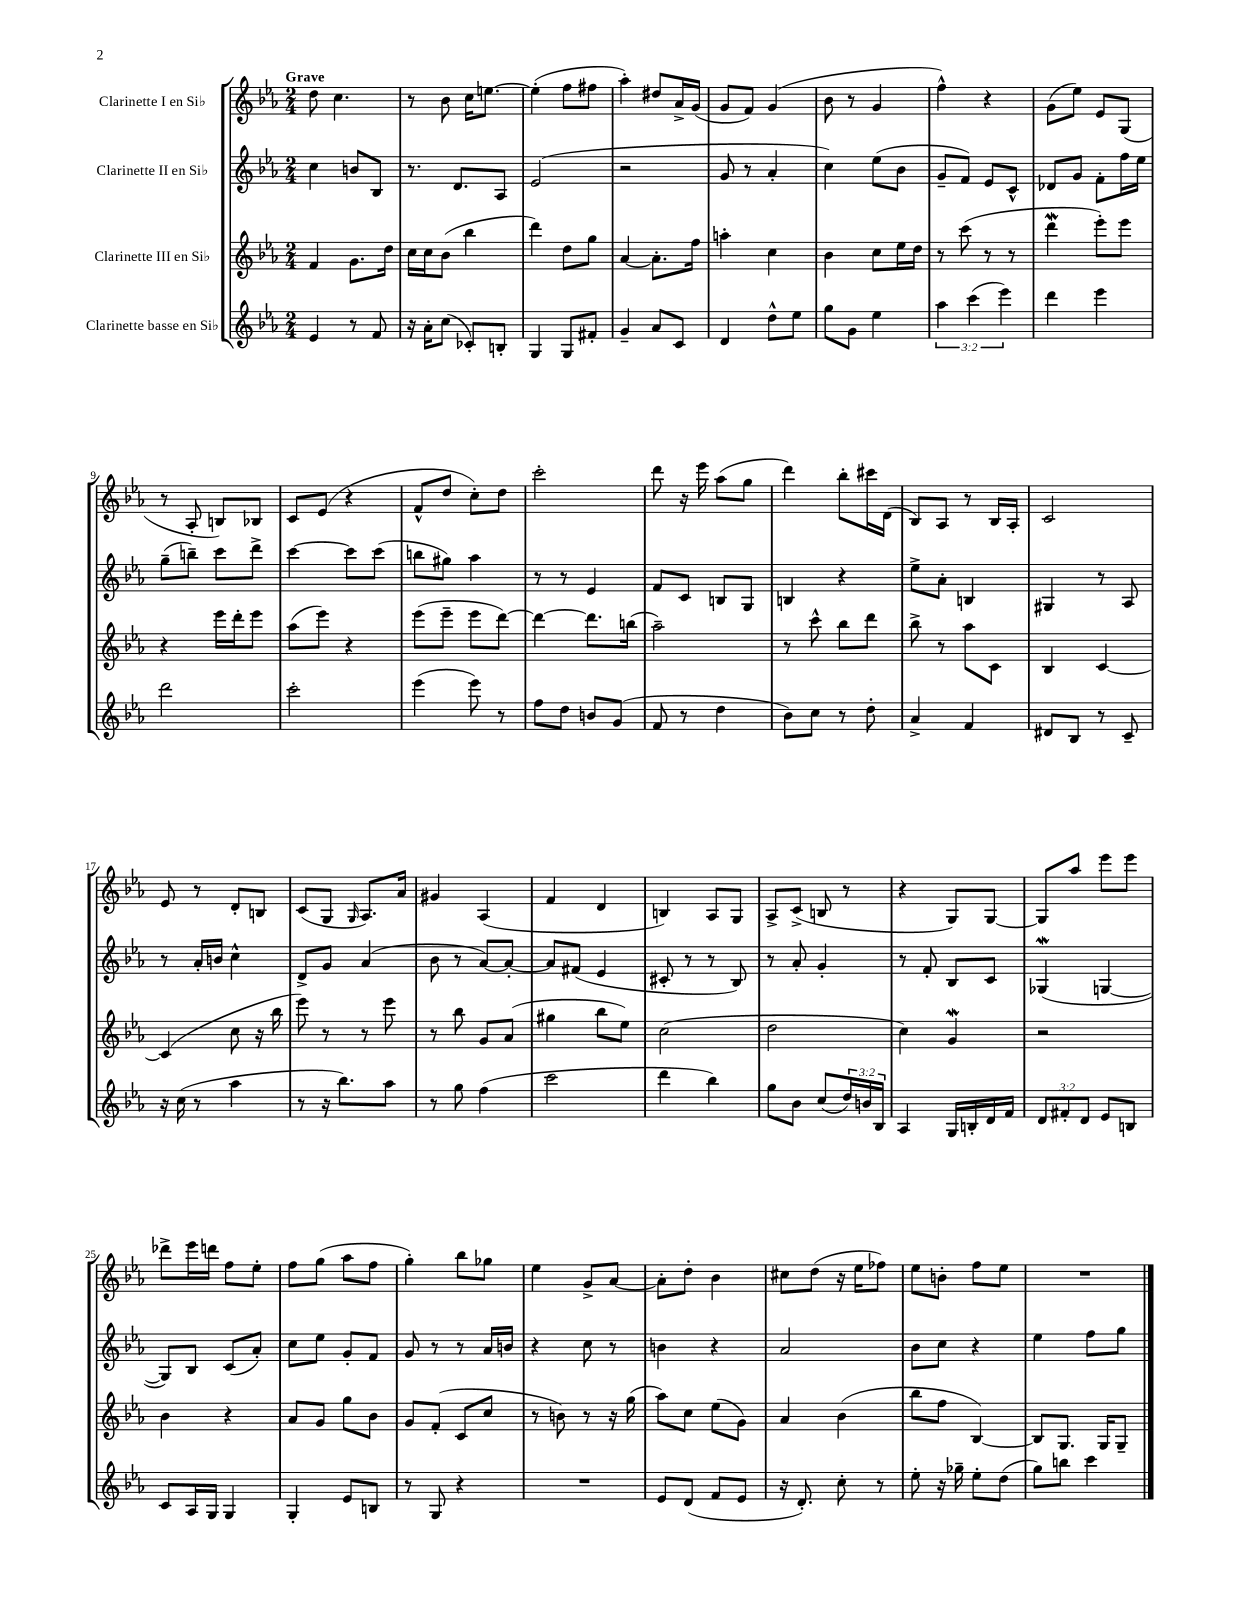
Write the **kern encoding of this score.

**kern	**kern	**kern	**kern
*staff4	*staff3	*staff2	*staff1
*clefG2	*clefG2	*clefG2	*clefG2
*k[b-e-a-]	*k[b-e-a-]	*k[b-e-a-]	*k[b-e-a-]
*M2/4	*M2/4	*M2/4	*M2/4
4e-/	4f/	4cc\	8dd\
.	.	.	4.cc\
8r	8.g\L	8b/L	.
8f/	.	8B-/J	.
.	16dd\Jk	.	.
=	=	=	=
16r	16cc\LL	8.r	8r
16a-'\LK	16cc\J	.	.
(8cc\J	(8b-\J	.	8b-\
.	.	8.d/L	.
8c-'/L)	4bb-\	.	16cc\LK
.	.	.	[8.ee\J
8B'/J	.	8A-/J	.
=	=	=	=
4G/	4ddd\)	(2e-/	(4ee'\]
8G/L	8dd\L	.	8ff\L
8f#'/J	8gg\J	.	8ff#\J
=	=	=	=
4g~/	[4a-/	2r	4aa-'\)
8a-/L	8.a-'\]L	.	8dd#/L
8c/J	.	.	16a-^/L
.	16ff\Jk	.	(16g/JJ
=	=	=	=
4d/	4aa'\	8g/	8g/L
.	.	8r	8f/J)
8dd^^\L	4cc\	4a-'/	(4g/
8ee-\J	.	.	.
=	=	=	=
8gg\L	4b-\	4cc\)	8b-\
8g\J	.	.	8r
4ee-\	8cc\L	(8ee-\L	4g/
.	16ee-\L	8b-\J	.
.	16dd\JJ	.	.
=	=	=	=
6aa-\	8r	8g~/L	4ff^^\)
.	(8ccc\	8f/J)	.
(6ccc\	.	.	.
.	8r	8e-/L	4r
6eee-\)	.	.	.
.	8r	8c^^/J	.
=	=	=	=
4ddd\	4ddd\	8d-/L	(8g\L
.	.	8g/J	8ee-\J)
4eee-\	8eee-'\L)	8f'\L	8e-/L
.	8eee-\J	16ff\L	(8G/J
.	.	16ee-\JJ	.
=	=	=	=
2ddd\	4r	(8gg~\L	8r
.	.	8bb~\J)	8A-'/
.	16eee-\LL	8ccc\L	8B/L)
.	16ddd'\J	.	.
.	8eee-\J	8ddd^\J	8B-/J
=	=	=	=
2ccc'\	(8aa-\L	[4ccc\	8c/L
.	8eee-\J)	.	(8e-/J
.	4r	8ccc\]L	4r
.	.	(8ccc\J	.
=	=	=	=
(4eee-\	(8eee-\L	8bb\L	8f^^/L
.	8eee-~\J	8gg#\J)	8dd/J
8eee-\)	8eee-\L	4aa-\	8cc'\L)
8r	[8ddd\J)	.	8dd\J
=	=	=	=
8ff\L	4ddd\_	8r	2ccc'\
8dd\J	.	8r	.
8b/L	8.ddd\]L	4e-/	.
(8g/J	.	.	.
.	(16bb\Jk	.	.
=	=	=	=
8f/	2aa-~\)	8f/L	8ddd\
8r	.	8c/J	16r
.	.	.	16eee-\
4dd\	.	8B/L	(8aa-\L
.	.	8G/J	8gg\J
=	=	=	=
8b-\L)	8r	4B/	4ddd\)
8cc\J	8ccc^^\	.	.
8r	8bb-\L	4r	8bb-'\L
8dd'\	8ddd\J	.	16ccc#\L
.	.	.	(16d\JJ
=	=	=	=
4a-^/	8bb-^\	8ee-^\L	8B-/L)
.	8r	8a-'\J	8A-/J
4f/	8aa-\L	4B/	8r
.	8c\J	.	16B-/LL
.	.	.	16A-'/JJ
=	=	=	=
8d#/L	4B-/	4G#/	2c/
8B-/J	.	.	.
8r	[4c/	8r	.
8c~/	.	8A-/	.
=	=	=	=
16r	(4c/]	8r	8e-/
(16cc\	.	.	.
8r	.	16a-'/LL	8r
.	.	16b/JJ	.
4aa-\	8cc\	4cc^^\	8d'/L
.	16r	.	8B/J
.	16bb-\	.	.
=	=	=	=
8r	8eee-\)	8d^/L	(8c/L
16r	8r	8g/J	8G/J
8.bb-\L)	.	.	.
.	.	.	16qqG/
.	8r	(4a-/	8.A-/L)
8aa-\J	8eee-\	.	.
.	.	.	16a-/Jk
=	=	=	=
8r	8r	8b-\	4g#/
8gg\	8bb-\	8r	.
(4ff\	8g/L	[8a-/L)	(4A-/
.	(8a-/J	8a-'/_J	.
=	=	=	=
2ccc\	4gg#\	8a-/]L	4f/
.	.	(8f#/J	.
.	8bb-\L	4e-/	4d/
.	8ee-\J)	.	.
=	=	=	=
4ddd\	(2cc\	8c#'/	4B/)
.	.	8r	.
4bb-\)	.	8r	8A-/L
.	.	8B-/)	8G/J
=	=	=	=
8gg\L	2dd\	8r	8A-^/L
8b-\J	.	8a-'/	(8c^/J
(8cc/L	.	4g'/	8B/
24dd/L)	.	.	8r
24b/	.	.	.
24B-/JJ	.	.	.
=	=	=	=
4A-/	4cc\)	8r	4r
.	.	8f'/	.
16G/LL	4g/	8B-/L	8G/L)
16B'/	.	.	.
16d/	.	8c/J	[8G/J
16f/JJ	.	.	.
=	=	=	=
12d/L	2r	(4G-/	8G/]L
12f#'/	.	.	.
.	.	.	8aa-/J
12d/J	.	.	.
8e-/L	.	[4G/	8eee-\L
8B/J	.	.	8eee-\J
=	=	=	=
8c/L	4b-\	8G/]L)	8ddd-^\L
16A-/L	.	8B-/J	16eee-\L
16G/JJ	.	.	16ddd\JJ
4G/	4r	(8c/L	8ff\L
.	.	8a-'/J)	8ee-'\J
=	=	=	=
4G'/	8a-/L	8cc\L	8ff\L
.	8g/J	8ee-\J	(8gg\J
8e-/L	8gg\L	8g'/L	8aa-\L
8B/J	8b-\J	8f/J	8ff\J
=	=	=	=
8r	8g/L	8g/	4gg'\)
8G/	(8f'/J	8r	.
4r	8c/L	8r	8bb-\L
.	8cc/J	16a-/LL	8gg-\J
.	.	16b/JJ	.
=	=	=	=
2r	8r	4r	4ee-\
.	8b\)	.	.
.	8r	8cc\	8g^/L
.	16r	8r	[8a-/J
.	(16gg\	.	.
=	=	=	=
8e-/L	8aa-\L)	4b\	8a-'\]L
(8d/J	8cc\J	.	8dd'\J
8f/L	(8ee-\L	4r	4b-\
8e-/J	8g\J)	.	.
=	=	=	=
16r	4a-/	2a-/	8cc#\L
8.d'/)	.	.	.
.	.	.	(8dd\J
8cc'\	(4b-\	.	16r
.	.	.	16ee-\LK
8r	.	.	8ff-\J)
=	=	=	=
8ee-'\	8bb-\L	8b-\L	8ee-\L
16r	8ff\J	8cc\J	8b'\J
16gg-~\	.	.	.
8ee-'\L	[4B-/)	4r	8ff\L
(8dd\J	.	.	8ee-\J
=	=	=	=
8gg\L)	8B-/]L	4ee-\	2r
8bb\J	8.G/J	.	.
4ccc\	.	8ff\L	.
.	16G/LK	.	.
.	8G~/J	8gg\J	.
==	==	==	==
*-	*-	*-	*-
